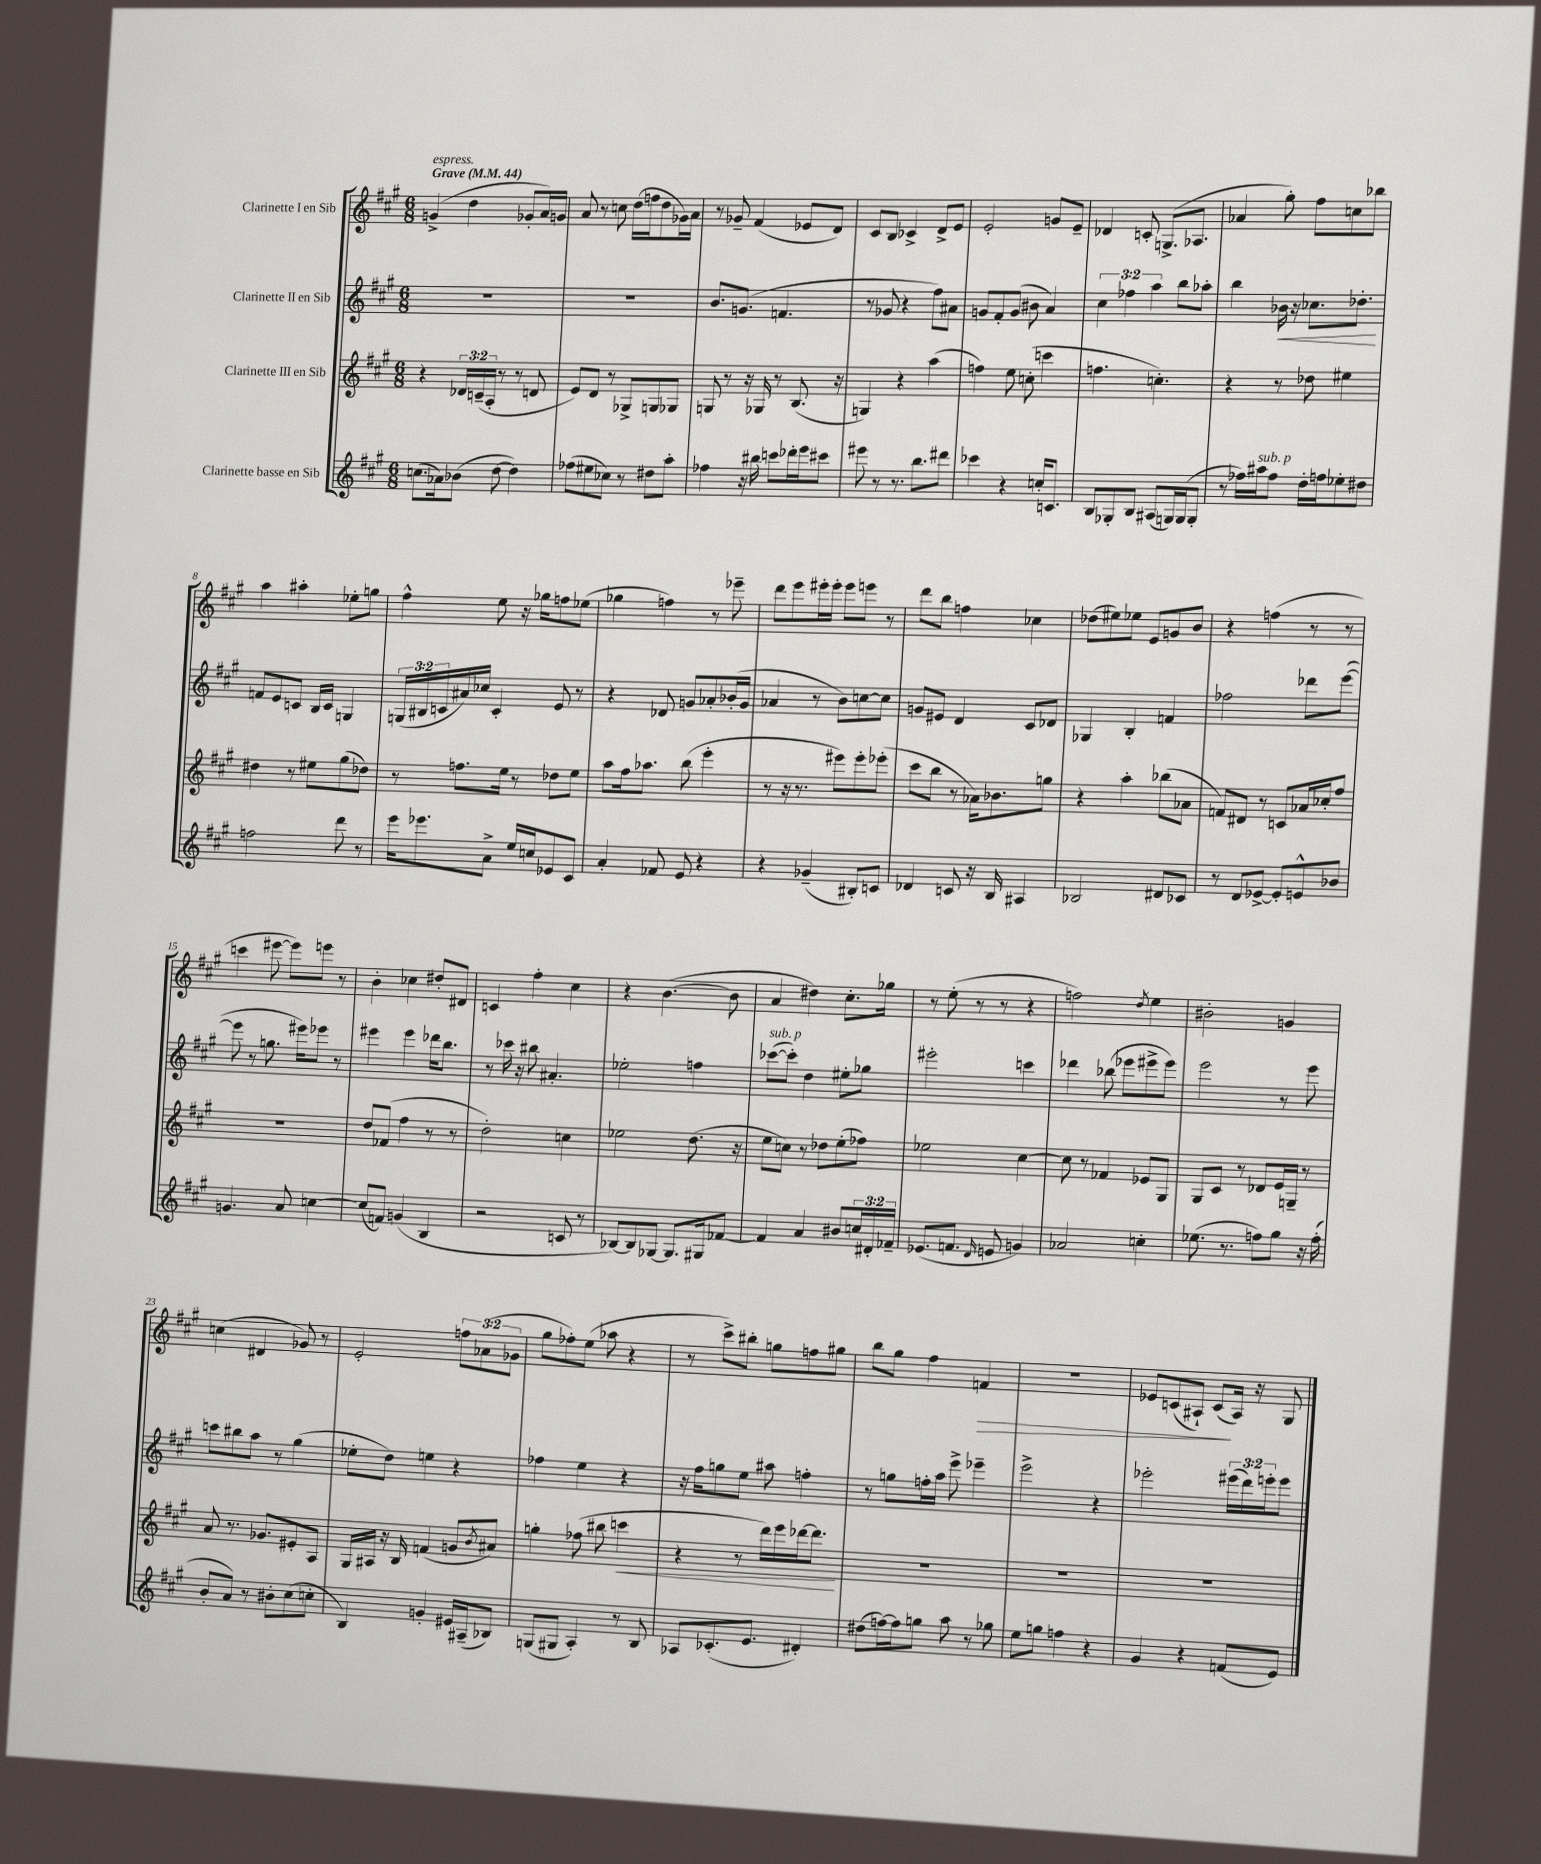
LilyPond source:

<<
\new StaffGroup <<
\new Staff = "s0" \with { instrumentName = "Clarinette I en Sib" } {
    \clef treble \key a \major \numericTimeSignature \time 6/8 \override Staff.TupletNumber.text = #tuplet-number::calc-fraction-text \tempo "Grave" 4 = 44
    g'4->^\markup { \italic "espress." }( d''4 ges'8-. a'16) g'16 |
    a'8 r8 c''8 d''16( f''16 d''8 ges'16) a'16 |
    r8 ges'8-- fis'4( ees'8 d'8) |
    cis'8 b8 ces'4-> d'8-> e'8 |
    e'2-. g'8 e'8-- |
    des'4 c'8-. g8.->( aes8. |
    aes'4 gis''8-.) fis''8 c''8 bes''8 |
    a''4 ais''4-. ees''8-. g''8 |
    fis''4-^ e''8 r16 ges''16 f''8 ees''8( |
    ges''4 f''4) r8 ees'''8-- |
    d'''8 e'''8 eis'''16-. eis'''16-. eis'''8 e'''8 r8 |
    d'''8 b''8 f''4 ces''4 |
    des''8( eis''8) ees''8 e'8 g'8 b'8 |
    r4 f''4( r8 r8 |
    c'''4 eis'''8~ eis'''8) e'''8 r8 |
    b'4-. ces''4 dis''8-. dis'8 |
    c'4 fis''4-. cis''4 |
    r4 b'4.~( b'8 |
    a'4 dis''4) cis''8.-. ges''16 |
    r8 e''8-.( r8 r8 r4 |
    f''2) \acciaccatura { d''8 } e''4 |
    bis'2-. g'4 |
    c''4( dis'4 ges'8) r8 |
    e'2-. \tuplet 3/2 { f''8 aes'8( ges'8 } |
    gis''8 fes''8-.) e''8( aes''8 r4 |
    r8 cis'''8->) bis''8-. g''8 f''8 gis''8 |
    b''8 gis''8 fis''4 f'4\> |
    R2. |
    ees'8 c'8( ais8-!) c'8\!( ais16) r16 gis8 \bar "|." |
}
\new Staff = "s1" \with { instrumentName = "Clarinette II en Sib" } {
    \clef treble \key a \major \numericTimeSignature \time 6/8 \override Staff.TupletNumber.text = #tuplet-number::calc-fraction-text
    R2. |
    R2. |
    b'8. g'8.( f'4. |
    r8 ges'8 r4 fis''8) ais'8 |
    g'8 fis'8-. g'8( bis'8 a'4) |
    \tuplet 3/2 { cis''4 fes''4 a''4 } b''8 aes''8-. |
    b''4 bes'16\< r16 ces''8. des''8.-.\! |
    f'8 e'8 c'8 b16 c'16 g4 |
    \tuplet 3/2 { g16( bis16 c'16 } ais'16) ces''16 c'4-. e'8 r8 |
    r4 des'8 g'8 aes'8-. bes'16-.( g'16 |
    aes'4 r8 b'8) c''8~ c''8 |
    g'8 eis'8 d'4 cis'8 des'8 |
    ges4 b4-. f'4 |
    fes''2 des'''8 e'''8~( |
    e'''8 r8 g''8. eis'''16) ees'''8 r8 |
    eis'''4 eis'''4 des'''16 b''8. |
    r8 ces'''16 r16 bis''8 ais'4.-. |
    ees''2-. f''4 |
    ces'''8~^\markup { \italic "sub. p" }( ces'''8-.) d''4 eis''8-. ges''8 |
    eis'''2-. c'''4 |
    des'''4 bes''8( ees'''8 eis'''8-> eis'''8) |
    e'''2 r8 e'''8 |
    c'''8 bis''8 a''8 r8 gis''4( |
    ees''8-. d''8) e''4 r4 |
    fes''4 e''4 r4 |
    r16 fis''16 g''8 e''8 ais''8 f''4-. |
    r8 g''8 f''16-. a''16 e'''8-> ees'''4-- |
    e'''2-> r4 |
    ees'''2-. \tuplet 3/2 { eis'''16( d'''16) e'''16-. } e'''8 \bar "|." |
}
\new Staff = "s2" \with { instrumentName = "Clarinette III en Sib" } {
    \clef treble \key a \major \numericTimeSignature \time 6/8 \override Staff.TupletNumber.text = #tuplet-number::calc-fraction-text
    r4 \tuplet 3/2 { des'16 c'16--( a16-. } r8 r8 d'8 |
    e'8) d'8 r8 ges8-> g8 ges8 |
    g8 r8 r16 ges16 r8 b8.( r16 |
    g4) r4 a''4( |
    f''4) e''8 c''8-.( c'''4 |
    f''4. c''4.-.) |
    r4 r8 des''8 eis''4 |
    dis''4 r8 eis''8 gis''8( des''8) |
    r8 f''8. e''16 r8 des''8 e''8 |
    a''8 fis''16 aes''8. b''8( e'''4-. |
    r8 r16 r8. eis'''8) eis'''8-. ees'''8-.( |
    cis'''8 b''8 r8 aes'16) bes'8. g''8 |
    r4 a''4-. bes''8( aes'8 |
    f'8) dis'8 r8 c'8 aes'16 ces''16-. fis''8 |
    R2. |
    d''8 fes'8( fis''4 r8 r8 |
    d''2-.) c''4 |
    ees''2 d''8.( r16 |
    e''8 c''8) r8 des''8 e''8-.( fes''8) |
    ees''2 cis''4~ |
    cis''8 r8 fes'4 ees'8 gis8 |
    gis8 cis'8 r8 des'8 e'16 g16-- r8 |
    a'8 r8. ges'8. eis'8-. a8 |
    gis16 ais16 r16 b16 f'4( g'8 \acciaccatura { b'8 } ais'8) |
    g''4-. fes''8( bis''8 c'''4\< |
    r4 r8 d'''16) e'''16 des'''16~ des'''8.\! |
    R2. |
    R2. |
    R2. \bar "|." |
}
\new Staff = "s3" \with { instrumentName = "Clarinette basse en Sib" } {
    \clef treble \key a \major \numericTimeSignature \time 6/8 \override Staff.TupletNumber.text = #tuplet-number::calc-fraction-text
    c''8.( aes'16) bes'8( d''8~ d''4) |
    fes''8( eis''8 ces''8) r8 dis''8 a''8-. |
    fes''4 r16 bis''16 c'''8 des'''16-. e'''16 cis'''8 |
    eis'''8 r8 r8. b''8. dis'''8 |
    ces'''4 r4 c''16-. c'8. |
    b8 ges8-. b8 ais8( g16) g16( g8-. |
    r8 fes''16) ais''16^\markup { \italic "sub. p" } fes''8 d''16-. f''16 ees''8-. dis''8 |
    f''2 d'''8 r8 |
    e'''16 ees'''8. a'8-> e''16 c''16 ees'8 cis'8 |
    a'4-. fes'8 e'8 r4 |
    r4 ges'4--( bis8-.) c'8 |
    des'4 c'8 r16 b16 ais4 |
    bes2 dis'8 ces'8 |
    r8 d'8 ees'8~-> ees'8-. e'8-^ bes'8 |
    g'4. a'8 c''4~ |
    c''8( f'8) g'4( b4 |
    r2 c'8 r8 |
    bes8~) bes8 ges8~ ges8. gis16 fes'8~ |
    fes'4 a'4 bis'8 \tuplet 3/2 { c''16 dis'16-. fes'16-- } |
    ees'8.( f'8. \grace { d'16 } e'8 g'4) |
    aes'2 c''4-. |
    ees''8.( r8. f''8) gis''8 r16 f''16-.( |
    b'8-. a'8) r8 bis'8-. cis''8( c''8-. |
    b4) g'4-. eis'16 ais16--( bes8) |
    g8( gis8 a4-.) r8 b8 |
    aes8 ces'8.-.( e'8. dis'4-.) |
    dis''8( f''16~) f''16 g''8 a''8 r8 ges''8 |
    e''8 g''8 f''4 r4 |
    gis'4 r4 f'8( e'8) \bar "|." |
}
>>
>>
